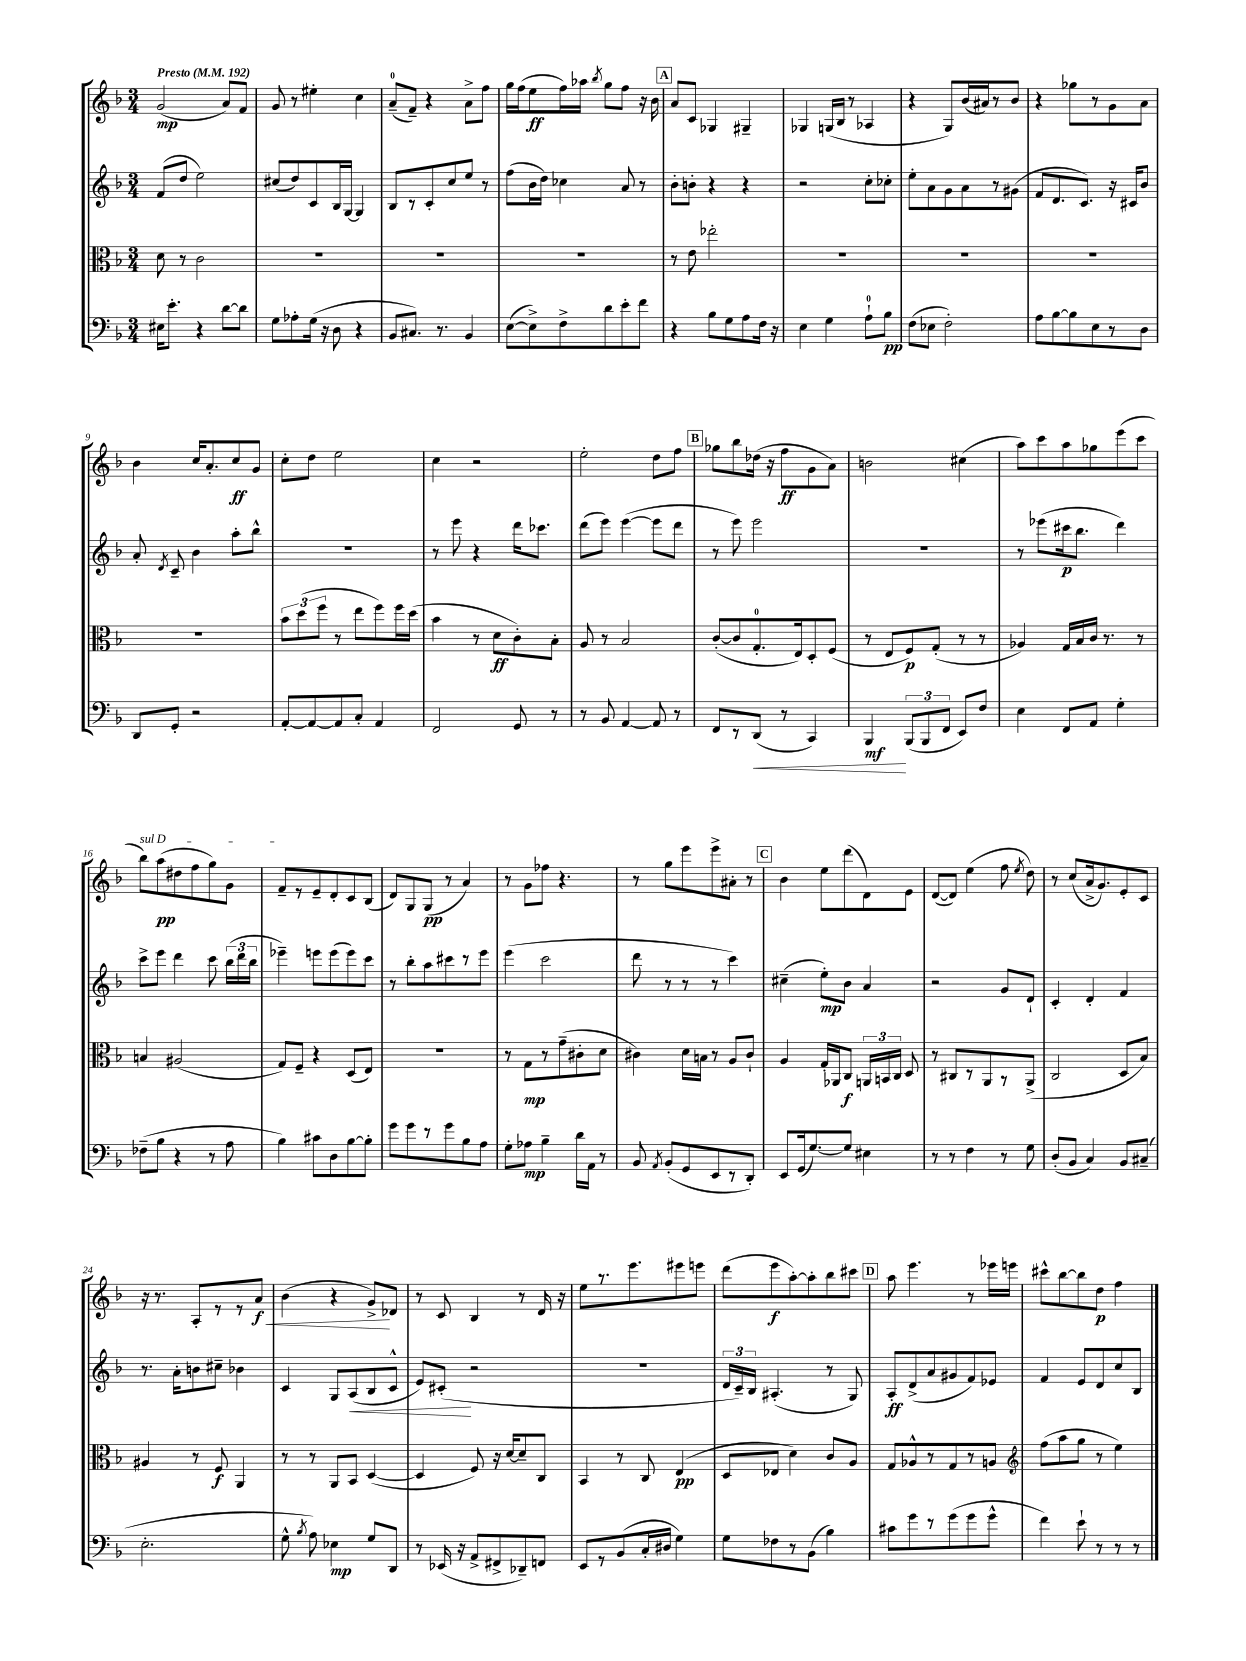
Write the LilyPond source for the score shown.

<<
\new StaffGroup <<
\new Staff = "s0" {
    \clef treble \key f \major \numericTimeSignature \time 3/4 \tempo "Presto" 4 = 192
    \autoBeamOff g'2\mp( a'8[) f'8] |
    g'8 r8 eis''4-. c''4 |
    a'8[-0--( f'8]--) r4 a'8[-> f''8] |
    g''16[ f''16( e''8\ff f''16) aes''16] \acciaccatura { bes''8 } g''8[ f''8] r16 bes'16 |
    \mark \markup { \box "A" } a'8[ c'8] ges4 gis4-- |
    ges4 g16[( bes16] r8 aes4 |
    r4 g8[) bes'16( ais'16) r8 bes'8] |
    r4 ges''8[ r8 g'8 a'8] |
    bes'4 c''16[ a'8.-. c''8\ff g'8] |
    c''8[-. d''8] e''2 |
    c''4 r2 |
    e''2-. d''8[ f''8] |
    \mark \markup { \box "B" } ges''8[ bes''8 des''16]( r16 f''8[\ff g'8 a'8]) |
    b'2 cis''4( |
    a''8[) c'''8 a''8 ges''8 e'''8( c'''8] |
    \once \override TextSpanner.bound-details.left.text = \markup { \italic "sul D" } bes''8[\startTextSpan) a''8\pp( dis''8 f''8 g''8) g'8] |
    f'8[--\stopTextSpan r8 e'8-- d'8-. c'8 bes8]( |
    d'8[) g8 g8]\pp( r8 a'4) |
    r8 g'8[ fes''8] r4. |
    r8 g''8[ e'''8 e'''8-> ais'8]-. r8 |
    \mark \markup { \box "C" } bes'4 e''8[ d'''8( d'8) e'8] |
    d'8[~( d'8]) e''4( f''8 \acciaccatura { e''8 } d''8) |
    r8 c''8[( a'16-> g'8.) e'8-. c'8] |
    r16 r8. a8[-. r8 r8 a'8]\f\< |
    bes'4( r4 g'8[->\!) des'8] |
    r8 c'8 bes4 r8 d'16 r16 |
    e''8[ r8. e'''8. eis'''8 e'''8] |
    d'''8[( e'''8\f a''8~-.) a''8-. bes''8 cis'''8] |
    \mark \markup { \box "D" } a''8 e'''4. r8 ees'''16[ e'''16] |
    cis'''8[-^ bes''8~ bes''8 d''8]\p f''4 \bar "|." |
}
\new Staff = "s1" {
    \clef treble \key f \major \numericTimeSignature \time 3/4
    \autoBeamOff f'8[( d''8] e''2) |
    cis''8[( d''8) c'8 bes16 g16]~ g4 |
    bes8[ r8 c'8-. c''8 e''8] r8 |
    f''8[( bes'16 d''16]) ces''4 a'8 r8 |
    \mark \markup { \box "A" } bes'8[-. b'8]-. r4 r4 |
    r2 c''8[-. ces''8]-. |
    e''8[-. a'8 g'8 a'8 r8 gis'8]( |
    f'8[ d'8. c'8.]) r16 cis'16[ bes'8] |
    a'8-. \acciaccatura { d'8 } c'8-- bes'4 a''8[-. bes''8]-^ |
    R2. |
    r8 e'''8 r4 d'''16[ ces'''8.] |
    d'''8[( e'''8]) e'''4~( e'''8[ d'''8] |
    \mark \markup { \box "B" } r8 e'''8) e'''2 |
    R2. |
    r8 ees'''8[( cis'''16\p bes''8.] d'''4) |
    c'''8[-> e'''8] d'''4 c'''8 \tuplet 3/2 { bes''16[( d'''16 bes''16] } |
    ees'''4--) e'''8[ e'''8( e'''8) c'''8] |
    r8 bes''8[-. a''8 cis'''8 r8 e'''8] |
    e'''4( c'''2 |
    d'''8 r8 r8 r8 c'''4) |
    \mark \markup { \box "C" } cis''4--( e''8[-.\mp) bes'8] a'4 |
    r2 g'8[ d'8]-! |
    c'4-. d'4-. f'4 |
    r8. a'16[-. b'8 cis''8]-- bes'4 |
    c'4 g8[ a8\<( bes8 c'8]-^ |
    e'8[) cis'8]-.\!( r2 |
    R2. |
    \tuplet 3/2 { d'16[ c'16--) bes16] } ais4.-.( r8 g8) |
    \mark \markup { \box "D" } a8[-.\ff d'8->( a'8 gis'8 f'8) ees'8] |
    f'4 e'8[ d'8 c''8 bes8] \bar "|." |
}
\new Staff = "s2" {
    \clef alto \key f \major \numericTimeSignature \time 3/4
    \autoBeamOff d'8 r8 c'2 |
    R2. |
    R2. |
    R2. |
    \mark \markup { \box "A" } r8 e'8 ees''2-. |
    R2. |
    R2. |
    R2. |
    R2. |
    \tuplet 3/2 { bes'8[ d''8( f''8] } r8 e''8[ f''8) f''16 d''16]( |
    bes'4 r8 d'8[\ff c'8-.) bes8]-. |
    a8 r8 bes2 |
    \mark \markup { \box "B" } c'8[~-.( c'8 g8.-0-. e16) d8-. f8]( |
    r8 e8[ f8\p) g8]-.( r8 r8 |
    aes4) g16[ bes16 c'16] r8. r8 |
    b4 ais2( |
    g8[) f8]-- r4 d8[( e8]) |
    R2. |
    r8 g8[\mp r8 g'8--( cis'8-. d'8] |
    cis'4) d'16[ b16] r8 a8[ cis'8]-! |
    \mark \markup { \box "C" } a4 g16[-. aes,16 c8]\f \tuplet 3/2 { a,16[ b,16 c16] } d8 |
    r8 cis8[ r8 a,8 r8 a,8]->( |
    c2 d8[ bes8]) |
    ais4 r8 f8\f a,4 |
    r8 r8 a,8[ bes,8] d4~( |
    d4 f8) r16 d'16[~ d'8-- c8] |
    bes,4 r8 c8 e4\pp( |
    d8[ ees8] d'4) c'8[ a8] |
    \mark \markup { \box "D" } g8[ aes8-^ r8 g8 r8 a8] |
    \clef treble f''8[( a''8 g''8] r8 e''4) \bar "|." |
}
\new Staff = "s3" {
    \clef bass \key f \major \numericTimeSignature \time 3/4
    \autoBeamOff eis16[ e'8.]-. r4 d'8[~ d'8] |
    g8[ aes8-. g16]( r16 d8 r4 |
    bes,8[ cis8.]) r8. bes,4 |
    e8[~( e8->) f8-> d'8 e'8-. f'8] |
    \mark \markup { \box "A" } r4 bes8[ g8 a8 f16] r16 |
    e4 g4 a8[-0-! bes8]\pp |
    f8[( ees8] f2-.) |
    a8[ bes8~ bes8 e8 r8 d8] |
    d,8[ g,8]-. r2 |
    a,8[~-. a,8~ a,8 c8]-. a,4 |
    f,2 g,8 r8 |
    r8 bes,8 a,4~ a,8 r8 |
    \mark \markup { \box "B" } f,8[ r8 d,8]\<( r8 c,4) |
    bes,,4\mf\! \tuplet 3/2 { bes,,8[( bes,,8 f,8] } e,8[) f8] |
    e4 f,8[ a,8] g4-. |
    fes8[--( bes8] r4 r8 a8 |
    bes4) cis'8[ d8 bes8~ bes8]-. |
    g'8[ g'8 r8 g'8 bes8 a8] |
    g8[-. aes8]\mp bes4-- d'16[ a,16] r8 |
    bes,8 \acciaccatura { a,8 } bes,8[-.( g,8 e,8 r8 d,8]-.) |
    \mark \markup { \box "C" } e,8[ g,16( g8.~) g8] eis4 |
    r8 r8 f4 r8 g8 |
    d8[-.( bes,8] c4) bes,8[ cis8]--( |
    e2.-. |
    g8-^ \acciaccatura { bes8 } a8) ees4\mp g8[ d,8] |
    r8 ees,16( r16 a,8[-> fis,8-> des,8--) f,8] |
    e,8[ r8 bes,8( c16-. dis16] g4) |
    g8[ fes8 r8 bes,8]( bes4) |
    \mark \markup { \box "D" } cis'8[ g'8 r8 g'8( g'8 g'8]-^ |
    f'4) e'8-! r8 r8 r8 \bar "|." |
}
>>
>>
